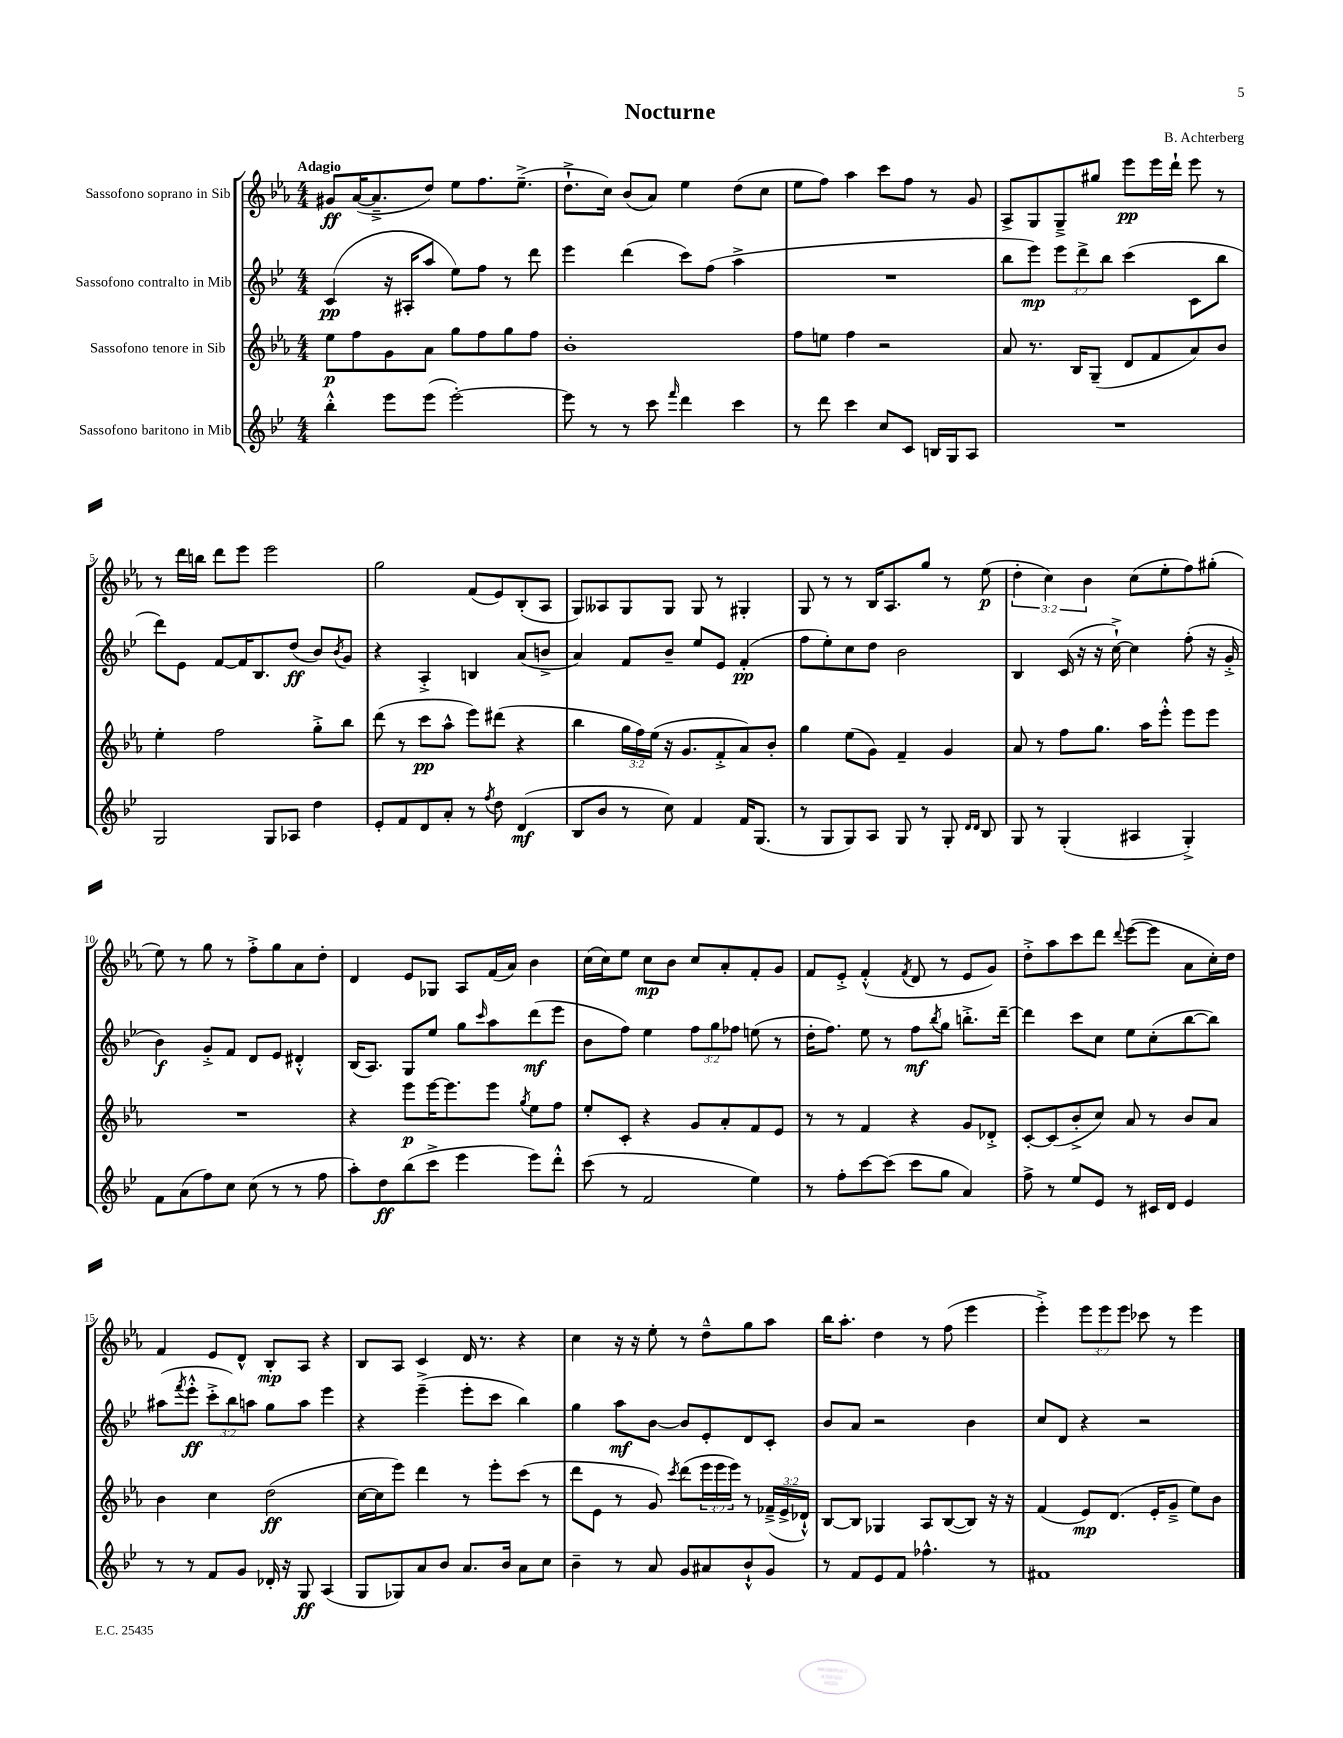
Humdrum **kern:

**kern	**kern	**kern	**kern
*staff4	*staff3	*staff2	*staff1
*clefG2	*clefG2	*clefG2	*clefG2
*k[b-e-]	*k[b-e-a-]	*k[b-e-]	*k[b-e-a-]
*M4/4	*M4/4	*M4/4	*M4/4
4bb-'^^	8ee-	(4c	8g#
.	8ff	.	([16a-
.	.	.	8.a-~^]
8eee-	8g	16r	.
.	.	16A#'	.
(8eee-	8a-	8aa	8dd)
[2eee-')	8gg	8ee-)	8ee-
.	8ff	8ff	8.ff
.	8gg	8r	.
.	.	.	(8.ee-~^
.	8ff	8ddd	.
=	=	=	=
8eee-]	1b-'	4eee-	8.dd`^
8r	.	.	.
.	.	.	16cc)
8r	.	(4ddd	(8b-
8ccc	.	.	8a-)
16qqfff	.	.	.
4ddd	.	8ccc)	4ee-
.	.	(8ff	.
4ccc	.	4aa^	(8dd
.	.	.	8cc
=	=	=	=
8r	8ff	1r	8ee-
8ddd	8ee	.	8ff)
4ccc	4ff	.	4aa-
8cc	2r	.	8ccc
8c	.	.	8ff
16B	.	.	8r
16G	.	.	.
8A	.	.	8g
=	=	=	=
1r	8a-	8bb-	8A-^
.	8.r	8eee-)	8G
.	.	12eee-	8G~^
.	16B-	.	.
.	.	12ddd^	.
.	(8G~	.	8gg#
.	.	12bb-	.
.	8d	(4ccc	8eee-
.	8f	.	16eee-
.	.	.	16ddd`
.	8a-)	8c	8eee-
.	8b-	8bb-	8r
=	=	=	=
2G	4ee-'	8ddd)	8r
.	.	8e-	16ddd
.	.	.	16bb
.	2ff	[8f	8ddd
.	.	16f]	8eee-
.	.	8.B-	.
8G	.	.	2eee-
8A-	.	(8dd	.
4dd	8gg'^	8b-)	.
.	.	8qb-	.
.	8bb-	8g	.
=	=	=	=
8e-'	(8ddd	4r	2gg
8f	8r	.	.
8d	8ccc	4A'^	.
8a'	8aa-^^	.	.
8r	8eee-)	4B	(8f
8qff	.	.	.
8dd	(8ddd#	.	8e-)
(4d	4r	(8a	(8B-'
.	.	8b^	8A-
=	=	=	=
8B-	4bb-	4a)	8G)
8b-	.	.	8A--
8r	24gg	8f	8G
.	24ff)	.	.
.	(24ee-	.	.
8cc)	16r	8b-~	8G
.	8.g	.	.
4f	.	8ee-	8G
.	8f'^	8e-	8r
16f	8a-)	(4f'	4G#'
(8.G	.	.	.
.	8b-'	.	.
=	=	=	=
8r	4gg	8ff	8G
8G	.	8ee-')	8r
8G)	(8ee-	8cc	8r
8A	8g)	8dd	16B-
.	.	.	8.A-
8G	4f~	2b-	.
8r	.	.	8gg
8G'	4g	.	8r
16qqd	.	.	.
16qqd	.	.	.
8B-	.	.	(8ee-
=	=	=	=
8G	8a-	4B-	6dd'
8r	8r	.	.
.	.	.	6cc)
(4G'	8ff	(16c	.
.	.	16r	.
.	.	.	6b-
.	8.gg	16r	.
.	.	[16cc`^)	.
4A#	.	4cc]	(8cc
.	16aa-	.	.
.	8eee-'^^	.	8ee-'
4G'^)	8eee-	(8ff'	8ff)
.	8eee-	16r	(8gg#'
.	.	16g'^	.
=	=	=	=
8f	1r	4b-)	8ee-)
(8a	.	.	8r
8ff)	.	8g'^	8gg
8cc	.	8f	8r
(8cc	.	8d	8ff'^
8r	.	8e-	8gg
8r	.	4d#'^^	8a-
8ff	.	.	8dd'
=	=	=	=
8aa')	4r	(16B-	4d
.	.	8.A)	.
8dd	.	.	.
(8bb-	8eee-	8G	8e-
8ccc^	[16eee-	8ee-	8G-
.	8.eee-]	.	.
4eee-	.	8gg	8A-
.	.	16qqccc	.
.	8eee-	8aa	(16f
.	.	.	16a-)
.	8qgg	.	.
8eee-)	8ee-	(8ddd	4b-
8ddd'^^	8ff	8eee-	.
=	=	=	=
(8ccc	8ee-'	8b-	(16cc
.	.	.	16cc)
8r	8c'	8ff)	8ee-
2f	4r	4ee-	8cc
.	.	.	8b-
.	8g	12ff	8cc
.	.	12gg	.
.	8a-'	.	8a-'
.	.	12ff-	.
4ee-)	8f	(8ee	8f'
.	8e-	8r	8g
=	=	=	=
8r	8r	16dd'	8f
.	.	8.ff)	.
8ff'	8r	.	8e-'^
[8ccc	4f	8ee-	(4f'^^
(8ccc]	.	8r	.
.	.	.	8qf
8ccc	4r	8ff	8d
.	.	8qbb-	.
8gg	.	8gg	8r
4a)	8g	8.bb'^	8e-
.	8d-'^	.	8g)
.	.	[16ddd~	.
=	=	=	=
8ff^	[8c'	4ddd]	8dd'^
8r	(8c]	.	8aa-
8ee-	8b-'^	8ccc	8ccc
8e-	8cc)	8cc	8ddd
.	.	.	8qqddd
8r	8a-	8ee-	([8eee-
16c#	8r	(8cc'	8eee-]
16d	.	.	.
4e-	8b-	[8bb-	8a-
.	8a-	8bb-])	16cc')
.	.	.	16dd
=	=	=	=
8r	4b-	(8aa#	4f
.	.	8qfff	.
8r	.	8eee-'^^	.
8f	4cc	12ccc'^	8e-
.	.	12bb-)	.
8g	.	.	8d^^
.	.	12aa	.
16d-'	(2dd	8gg	8B-'
16r	.	.	.
8G	.	8aa	8A-
(4A	.	4eee-	4r
=	=	=	=
8G	[16cc	4r	8B-
.	16cc]	.	.
8G-)	8eee-)	.	8A-
8a	4ddd	(4eee-~^	4c
8b-	.	.	.
8.a	8r	8eee-'	16d
.	.	.	8.r
.	8eee-'	8ccc	.
16b-	.	.	.
8a	(8ccc	4bb-)	4r
8cc	8r	.	.
=	=	=	=
4b-~	8ddd	4gg	4cc
.	8e-	.	.
8r	8r	8aa	16r
.	.	.	16r
8a	8g)	[8b-	8ee-'
.	8qccc	.	.
8g	(8ddd	8b-]	8r
8a#	24eee-	8e-'	8dd~^^
.	24eee-	.	.
.	24eee-)	.	.
8b-`^^	8r	8d	8gg
8g	(24f-~^	8c'	8aa-
.	24e-^	.	.
.	24d-`^^)	.	.
=	=	=	=
8r	[8B-	8b-	16bb-
.	.	.	8.aa-'
8f	8B-]	8a	.
8e-	4G-	2r	4dd
8f	.	.	.
4.ff-^^	8A-	.	8r
.	([8B-	.	(8ff
.	8B-])	4b-	4eee-
8r	16r	.	.
.	16r	.	.
=	=	=	=
1f#	(4f	8cc	4eee-'^)
.	.	8d	.
.	8e-)	4r	12eee-
.	.	.	12eee-
.	(8.d	.	.
.	.	.	12eee-
.	.	2r	8ccc-
.	16e-'	.	.
.	8g~^	.	8r
.	8ee-)	.	4eee-
.	8b-	.	.
==	==	==	==
*-	*-	*-	*-
